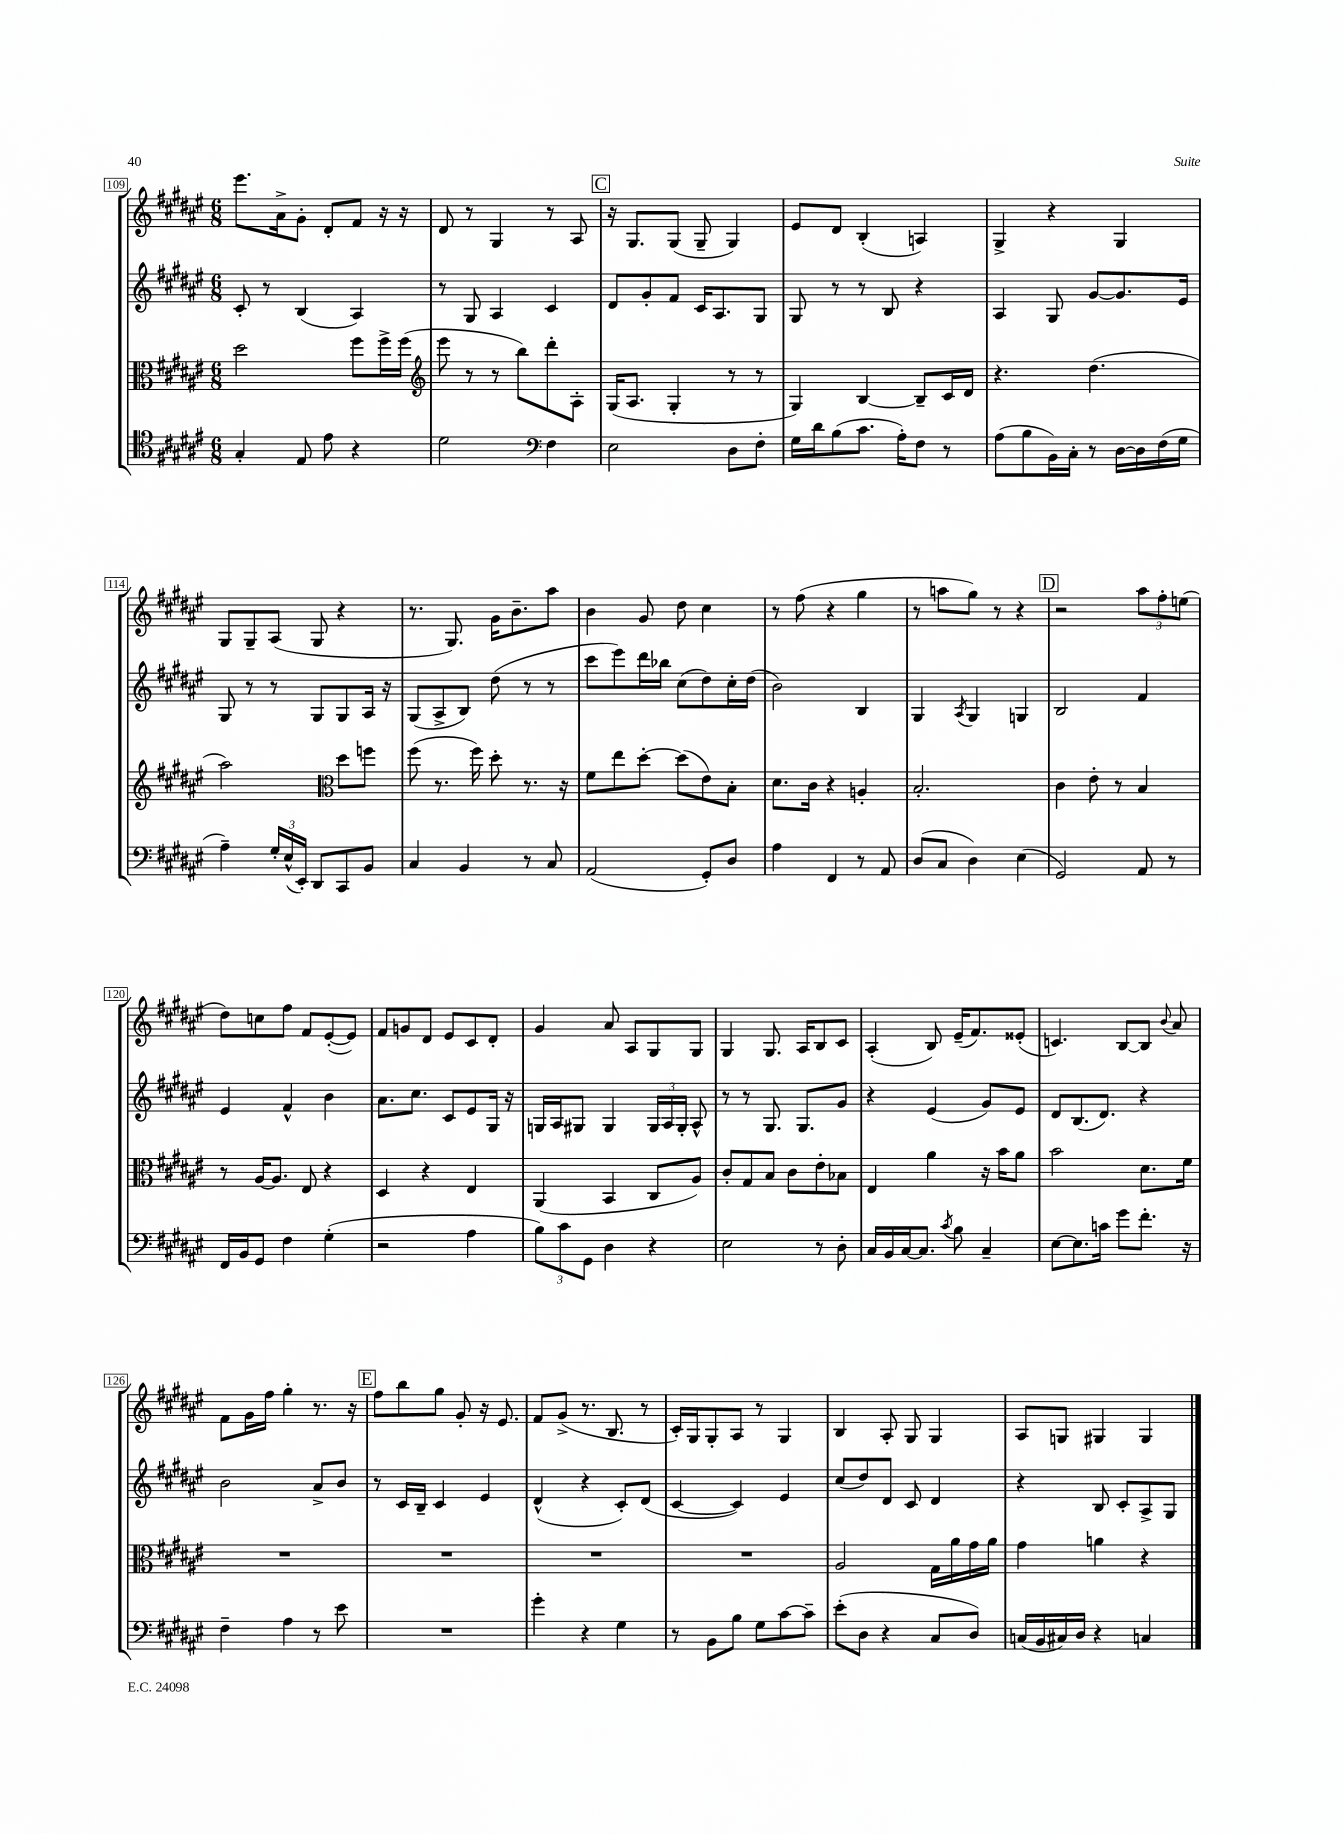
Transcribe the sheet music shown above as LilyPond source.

<<
\new StaffGroup <<
\new Staff = "s0" {
    \clef treble \key fis \major \numericTimeSignature \time 6/8
    \autoBeamOff eis'''8.[ ais'16-> gis'8]-. dis'8[-. fis'8] r16 r16 |
    dis'8 r8 gis4 r8 ais8 |
    \mark \markup { \box "C" } r16 gis8.[ gis8]( gis8-- gis4) |
    eis'8[ dis'8] b4-.( a4) |
    gis4-> r4 gis4 |
    gis8[ gis8-- ais8]( gis8 r4 |
    r8. gis8.) gis'16[ b'8.-- ais''8] |
    b'4 gis'8 dis''8 cis''4 |
    r8 fis''8( r4 gis''4 |
    r8 a''8[ gis''8]) r8 r4 |
    \mark \markup { \box "D" } r2 \tuplet 3/2 { ais''8[ fis''8-. e''8]( } |
    dis''8[) c''8 fis''8] fis'8[ eis'8~-.( eis'8]) |
    fis'8[ g'8 dis'8] eis'8[ cis'8 dis'8]-. |
    gis'4 ais'8 ais8[ gis8 gis8] |
    gis4 gis8. ais16[ b8 cis'8] |
    ais4-.( b8) eis'16[--( fis'8.) eisis'8]-.( |
    c'4.) b8[~ b8] \appoggiatura { b'8 } ais'8 |
    fis'8[ gis'16 fis''16] gis''4-. r8. r16 |
    \mark \markup { \box "E" } fis''8[ b''8 gis''8] gis'8-. r16 eis'8. |
    fis'8[ gis'8]->( r8. b8. r8 |
    cis'16[-.) gis16 gis8-. ais8] r8 gis4 |
    b4 ais8-. gis8 gis4 |
    ais8[ g8] gis4 gis4 \bar "|." |
}
\new Staff = "s1" {
    \clef treble \key fis \major \numericTimeSignature \time 6/8
    \autoBeamOff cis'8-. r8 b4( ais4) |
    r8 gis8 ais4 cis'4 |
    \mark \markup { \box "C" } dis'8[ gis'8-. fis'8] cis'16[ ais8. gis8] |
    gis8 r8 r8 b8 r4 |
    ais4 gis8 gis'8[~ gis'8. eis'16] |
    gis8 r8 r8 gis8[ gis8 ais16] r16 |
    gis8[( ais8-> b8]) dis''8( r8 r8 |
    cis'''8[ eis'''8) dis'''16 bes''16] cis''8[( dis''8) cis''16-. dis''16]( |
    b'2) b4 |
    gis4 \acciaccatura { ais8 } gis4 g4 |
    \mark \markup { \box "D" } b2 fis'4 |
    eis'4 fis'4-^ b'4 |
    ais'8.[ cis''8.] cis'8[ eis'8 gis16] r16 |
    g16[ ais16 gis8] gis4 \tuplet 3/2 { gis16[ ais16 gis16]-. } ais8-^ |
    r8 r8 gis8. gis8.[ gis'8] |
    r4 eis'4( gis'8[) eis'8] |
    dis'8[ b8.( dis'8.]) r4 |
    b'2 ais'8[-> b'8] |
    \mark \markup { \box "E" } r8 cis'16[ b16]-- cis'4 eis'4 |
    dis'4-^( r4 cis'8[-.) dis'8]( |
    cis'4~ cis'4) eis'4 |
    cis''8[( dis''8) dis'8] cis'8 dis'4 |
    r4 b8 cis'8[-. ais8-> gis8] \bar "|." |
}
\new Staff = "s2" {
    \clef alto \key fis \major \numericTimeSignature \time 6/8
    \autoBeamOff dis''2 fis''8[ fis''16-> fis''16]( |
    \clef treble eis'''8 r8 r8 b''8[) dis'''8-. ais8]-. |
    \mark \markup { \box "C" } gis16[( ais8.] gis4-. r8 r8 |
    gis4) b4~ b8[-- cis'16 dis'16] |
    r4. dis''4.( |
    ais''2) \clef alto dis''8[ f''8] |
    fis''8( r8. fis''16) dis''8-. r8. r16 |
    fis'8[ eis''8 dis''8]~-. dis''8[( eis'8) b8]-. |
    dis'8.[ cis'16] r4 a4-. |
    b2.-. |
    \mark \markup { \box "D" } cis'4 eis'8-. r8 b4 |
    r8 ais16[~ ais8.] eis8 r4 |
    dis4 r4 eis4 |
    ais,4( b,4 cis8[ ais8]) |
    cis'8[-. gis8 b8] cis'8[ eis'8-. bes8] |
    eis4 ais'4 r16 b'16[ ais'8] |
    b'2 dis'8.[ fis'16] |
    R2. |
    \mark \markup { \box "E" } R2. |
    R2. |
    R2. |
    ais2 gis16[ ais'16 gis'16 ais'16] |
    gis'4 a'4 r4 \bar "|." |
}
\new Staff = "s3" {
    \clef tenor \key fis \major \numericTimeSignature \time 6/8
    \autoBeamOff gis4-. eis8 eis'8 r4 |
    dis'2 \clef bass fis4 |
    \mark \markup { \box "C" } eis2 dis8[ fis8]-. |
    gis16[ dis'16 b8( cis'8.] ais16[-.) fis8] r8 |
    ais8[( b8 b,16) cis16]-. r8 dis16[~ dis16 fis16( gis16] |
    ais4--) \tuplet 3/2 { gis16[-. eis16-^( eis,16]-.) } dis,8[ cis,8 b,8] |
    cis4 b,4 r8 cis8 |
    ais,2( gis,8[-.) dis8] |
    ais4 fis,4 r8 ais,8 |
    dis8[( cis8] dis4) eis4( |
    \mark \markup { \box "D" } gis,2) ais,8 r8 |
    fis,16[ b,16 gis,8] fis4 gis4-.( |
    r2 ais4 |
    \tuplet 3/2 { b8[) cis'8 gis,8] } dis4 r4 |
    eis2 r8 dis8-. |
    cis16[ b,16 cis16~ cis8.] \acciaccatura { cis'8 } b8 cis4-- |
    eis8[~ eis8. c'16] gis'8[ fis'8.]-. r16 |
    fis4-- ais4 r8 eis'8 |
    \mark \markup { \box "E" } R2. |
    gis'4-. r4 gis4 |
    r8 b,8[ b8] gis8[ cis'8~ cis'8]-- |
    eis'8[-.( dis8] r4 cis8[ dis8]) |
    c16[( b,16 cis16) dis16] r4 c4 \bar "|." |
}
>>
>>
\layout { \context { \Score currentBarNumber = #109 \override BarNumber.stencil = #(make-stencil-boxer 0.1 0.3 ly:text-interface::print) } }
